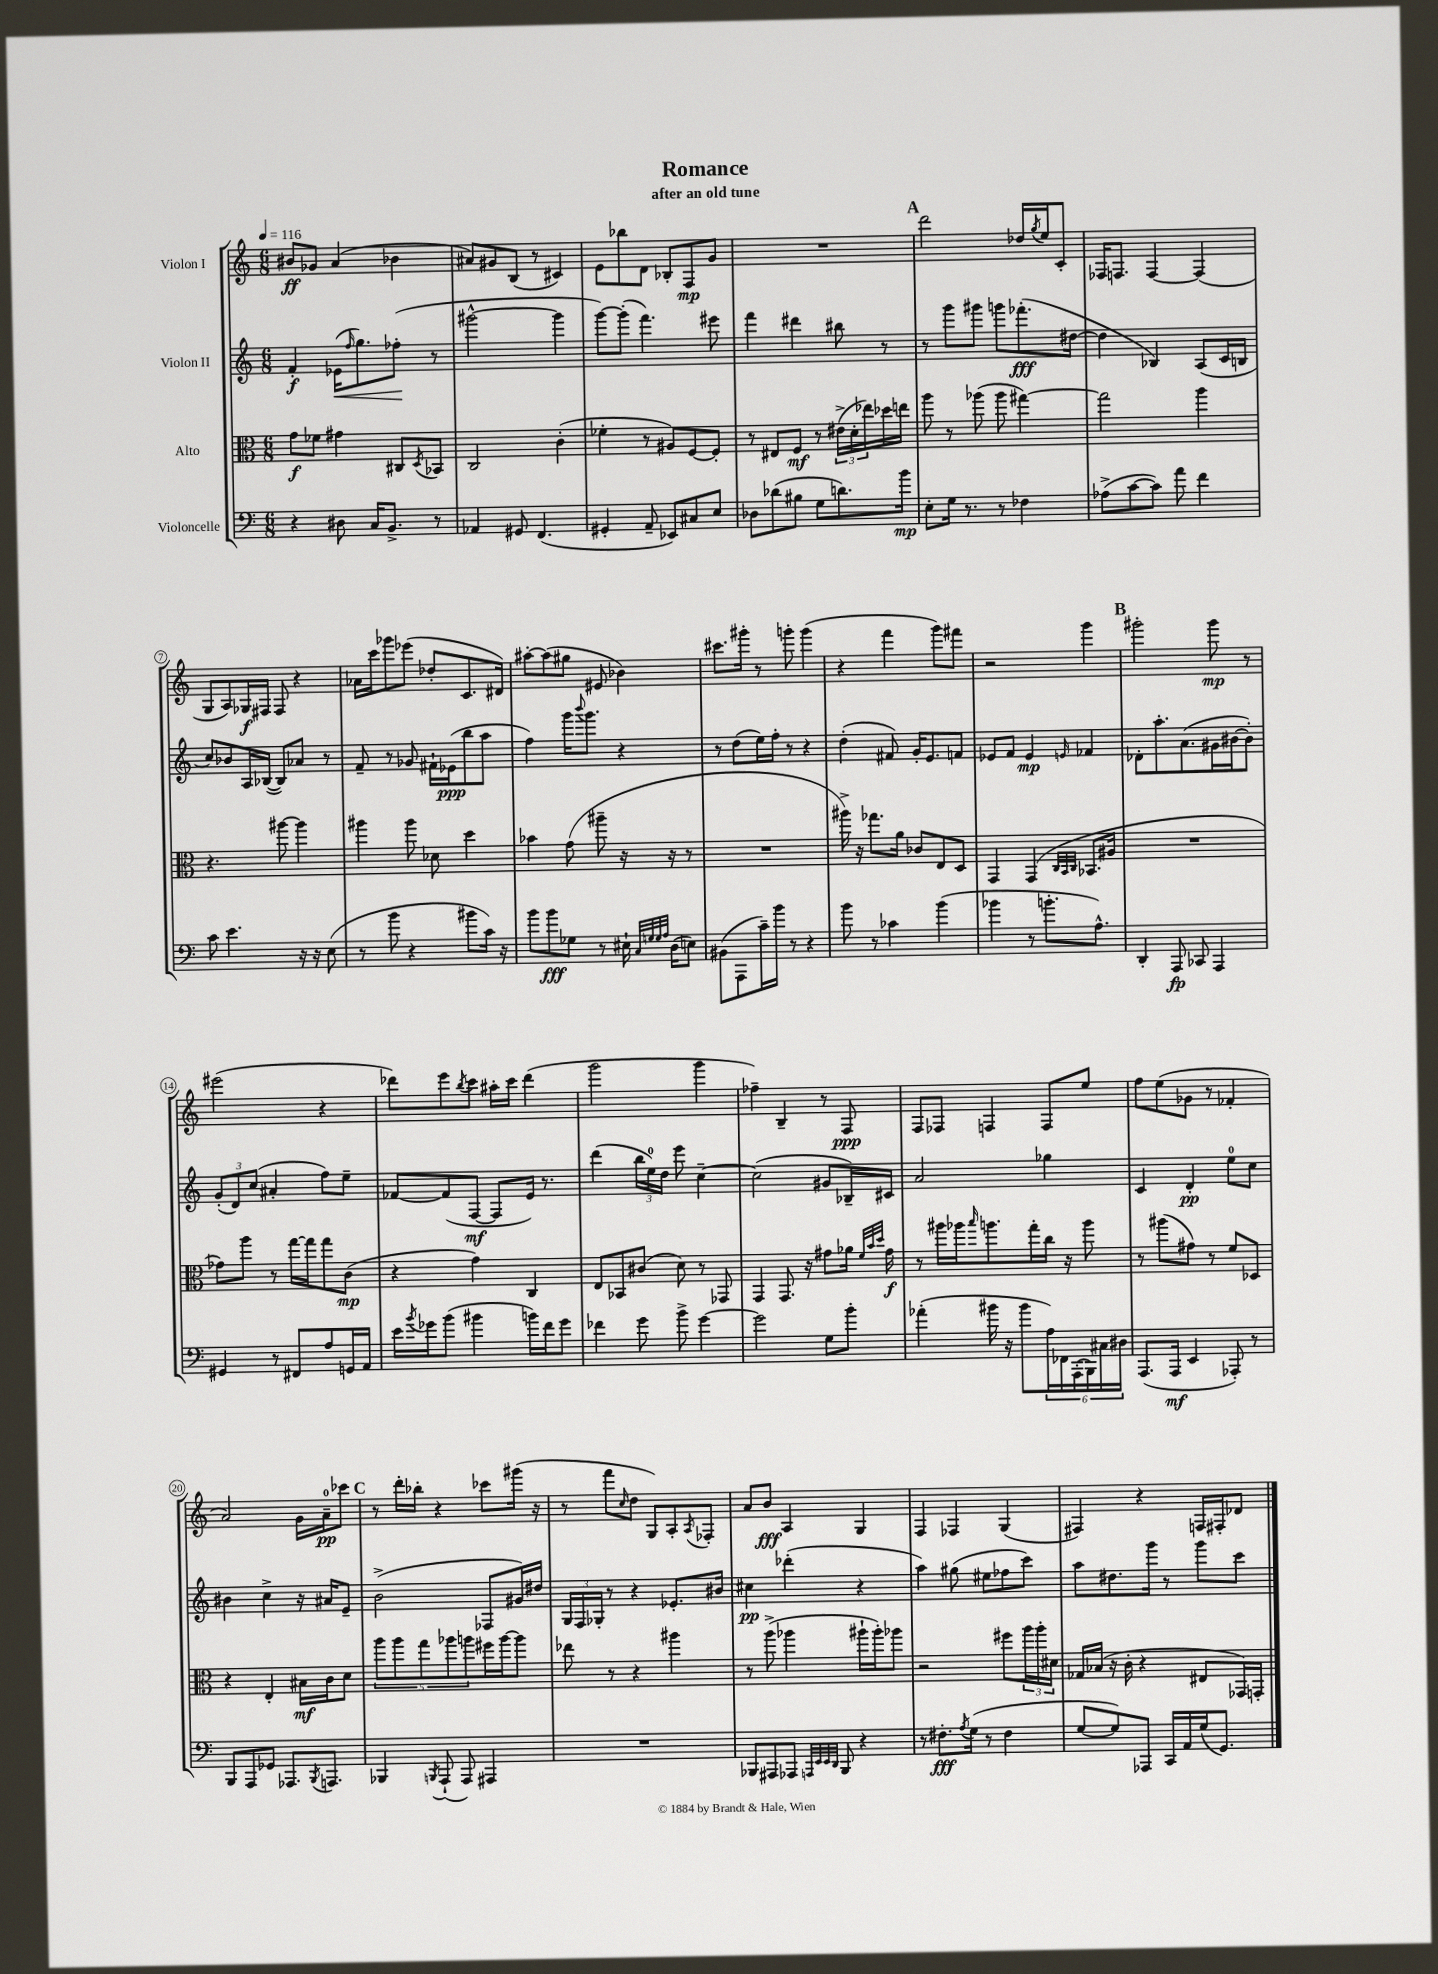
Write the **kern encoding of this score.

**kern	**kern	**kern	**kern
*staff4	*staff3	*staff2	*staff1
*clefF4	*clefC3	*clefG2	*clefG2
*k[]	*k[]	*k[]	*k[]
*M6/8	*M6/8	*M6/8	*M6/8
*MM116	*MM116	*MM116	*MM116
4r	8g	4f'	8b#
.	8f-	.	8g-
8D#	4g#	(16e-	(4a
.	.	16qqff	.
.	.	8.gg)	.
16C	.	.	.
8.BB^	.	.	.
.	8C#	(8ff-'	4b-
.	8qD	.	.
8r	8BB-	8r	.
=	=	=	=
4AA-	2C	[2ggg#^^	8a#)
.	.	.	8g#
8GG#	.	.	(8B
(4.FF	.	.	8r
.	(4c'	4ggg#]	4c#)
=	=	=	=
4GG#'	4f-'	[8ggg)	8e
.	.	(8ggg']	8bb-
8AA~	8r	4.fff)	8d
8EE-)	8A#)	.	8B-'
8C#	[8F	.	8F
8E	8F']	8eee#	8g
=	=	=	=
8D-	8r	4fff	2.r
(8d-	8E#	.	.
8B#	8F	4ddd#	.
8G	8r	.	.
8.d)	(24e#^	8bb#	.
.	24d'	.	.
.	24ee-)	.	.
.	16dd-	8r	.
16b	16ee	.	.
=	=	=	=
8E'	8aa	8r	2ddd
16G	8r	8ggg	.
8.r	.	.	.
.	(8aa-	8ggg#	.
8r	8aa-	8ggg	.
4F-	[4gg#)	(8.fff-'	16dd-
.	.	.	8qgg
.	.	.	16ee
.	.	.	8c'
.	.	[16dd#	.
=	=	=	=
(8A-^	2gg#]	4dd#]	16F-
.	.	.	8.F
[8c	.	.	.
8c])	.	4B-)	[4F
8a	.	.	.
4f	4aa	(8A	(4F]
.	.	16c	.
.	.	16B	.
=	=	=	=
8c	4.r	8cc)	8G
4.e	.	8b-	8A)
.	.	16A	16G-
.	.	([16B-	16F#
.	[8aa#	8B-])	8F#
16r	4aa#]	8a-	4r
16r	.	.	.
(8E	.	8r	.
=	=	=	=
8r	4aa#	8f~	16a-
.	.	.	16ccc
8b	.	8r	8ggg-
4r	8aa#	8g-	(8eee-
.	8d-	16f#`	8dd-'
.	.	(16e-	.
8b#	4dd	8bb	8.c
16c)	.	8aa	.
16r	.	.	16d#)
=	=	=	=
8b	4b-	4ff)	[8aa#'
8b	.	.	(8aa#]
8G-	(8g	16ggg	8gg#
.	.	8qqbbb	.
.	.	8.ggg	.
8r	8aa#~	.	8e#
16E#`	16r	4r	4b-)
32qqC	.	.	.
32qqG	.	.	.
32qqG	.	.	.
32qqA	.	.	.
(16D	16r	.	.
8E)	8r	.	.
=	=	=	=
(8BB#	2.r	8r	8.ccc#
8AAA	.	(8dd	.
.	.	.	16ggg#'
16c~)	.	16ee)	8r
16b	.	16ff'	.
8r	.	8r	8ggg'
4r	.	4r	(4ggg
=	=	=	=
8b	16aa#^)	(4dd'	4r
.	16r	.	.
8r	8.gg-	.	.
4c-	.	8f#)	4fff
.	16a	.	.
.	8c-	16g'	.
.	.	8.e	.
(4b	8E	.	8ggg)
.	8D	8f	8fff#
=	=	=	=
4b-	4GG	8e-	2r
.	.	8f	.
8r	(4GG	4e-	.
8.b'	.	.	.
.	32qqC	.	.
.	32qqBB	.	.
.	32qqC	16qqe	.
.	8.BB-	4f-	4ggg
8.A^^)	.	.	.
.	16A#	.	.
=	=	=	=
4DD'	2.r	8d-'	2ggg#'
.	.	8.aa'	.
8AAA	.	.	.
.	.	(8.a	.
8CC-	.	.	.
4AAA	.	16g#	8ggg#
.	.	[16b#	.
.	.	8b#'])	8r
=	=	=	=
4GG#	8g-)	(12g'	(2eee#
.	.	12d)	.
.	8aa	.	.
.	.	(12cc	.
8r	8r	4a#'	.
8FF#	[16gg	.	.
.	16gg]	.	.
8A	8gg	8ff)	4r
16GG	(8c	8ee~	.
16AA	.	.	.
=	=	=	=
16e	4r	[8f-	8ddd-)
8qb	.	.	.
16g-	.	.	.
(8b	.	(8f-]	8eee
.	.	.	8qbb
4b#	4g)	[8F	8ccc
.	.	8F]	16aa#'
.	.	.	16ccc
16b)	4C	16e)	(4ddd-
16f	.	8.r	.
8g-	.	.	.
=	=	=	=
4f-	8E	(4ddd	2ggg
.	8BB-	.	.
8g	(8c#	24bb	.
.	.	24ee)	.
.	.	24dd	.
8b^	8d)	8eee	.
[4g	8r	[4cc~	4ggg
.	8GG-	.	.
=	=	=	=
2g]	4GG	(2cc]	4ff-~)
.	8.GG	.	4B~
.	16r	.	.
8G	8g#	8g#	8r
8b'	16a-	16B-~)	8F
.	32qqf	.	.
.	32qqb	.	.
.	32qqdd	.	.
.	16g#	16c#	.
=	=	=	=
(4a-'	8r	2a	8F
.	16aa#	.	8F-
.	16aa-	.	.
.	16qqbb	.	.
16b#	8.aa	.	4F
16r	.	.	.
8b#	.	.	.
.	16gg'	.	.
24A)	16cc	4gg-	8F
24FF-	.	.	.
.	16r	.	.
(24AAA'	.	.	.
24BBB)	8aa	.	8ee
24C#	.	.	.
24D#	.	.	.
=	=	=	=
(8.AAA	8r	4c	8ff
.	(8aa#	.	(8ee
16AAA	.	.	.
4EE	8g#)	4d'	8g-
.	8r	.	8r
8AAA-')	8f	8ee	4f-'
8r	8D-	8cc	.
=	=	=	=
8BBB	4r	4b#	2a)
8AAA	.	.	.
8GG-	4E'	4cc^	.
8.AAA-	.	.	.
.	16B#	16r	16g
8qBBB	.	.	.
8.AAA	16c	16a#	16a~
.	8d	8e~	8ccc-
=	=	=	=
4BBB-	10aa	(2b^	8r
.	10aa	.	.
.	.	.	16ddd'
.	.	.	16bb-'
.	10gg	.	.
8qBBB	.	.	.
(8AAA`	.	.	4r
.	10aa-	.	.
8AAA)	.	.	.
.	10aa	.	.
4AAA#	16ff#	8F-	8ccc-
.	[16aa	.	.
.	8aa]	16g#)	(16ggg#
.	.	16dd#	16r
=	=	=	=
2.r	8ee-	24G	8r
.	.	24F	.
.	.	24G-'	.
.	8r	8r	8fff
.	.	.	16qqcc
.	4r	4r	8dd
.	.	.	8G)
.	4aa#	8.e-'	8A'
.	.	.	8qA
.	.	.	8F-'
.	.	16b#	.
=	=	=	=
8BBB-	8r	4cc#	8a
8AAA#	(8aa^	.	8b
8AAA-	4aa-	(4ddd-'	4A
32qqAAA	.	.	.
32qqEE	.	.	.
32qqEE	.	.	.
32qqDD	.	.	.
8BBB-	.	.	.
4r	16aa#`	4r	4G
.	16aa#')	.	.
.	8aa-	.	.
=	=	=	=
8r	2r	4aa)	4F
8.F#'	.	.	.
.	.	(8gg#	4F-
8qA	.	.	.
(16G	.	.	.
8r	.	8ee#	.
4F#	8ff#	8ff-	(4G
.	24aa	8ccc)	.
.	24aa'	.	.
.	24d#	.	.
=	=	=	=
[8G	16G-	8aa	4F#)
.	(16B-	.	.
8G])	16r	8.dd#	.
.	16c'	.	.
8AAA-	4r	.	4r
.	.	16ggg	.
16CC	.	8r	.
16AA	.	.	.
(16G	8E#	8ggg	16F
8.GG)	.	.	16F#'
.	16GG-)	8ccc	8d-
.	16GG'	.	.
==	==	==	==
*-	*-	*-	*-
